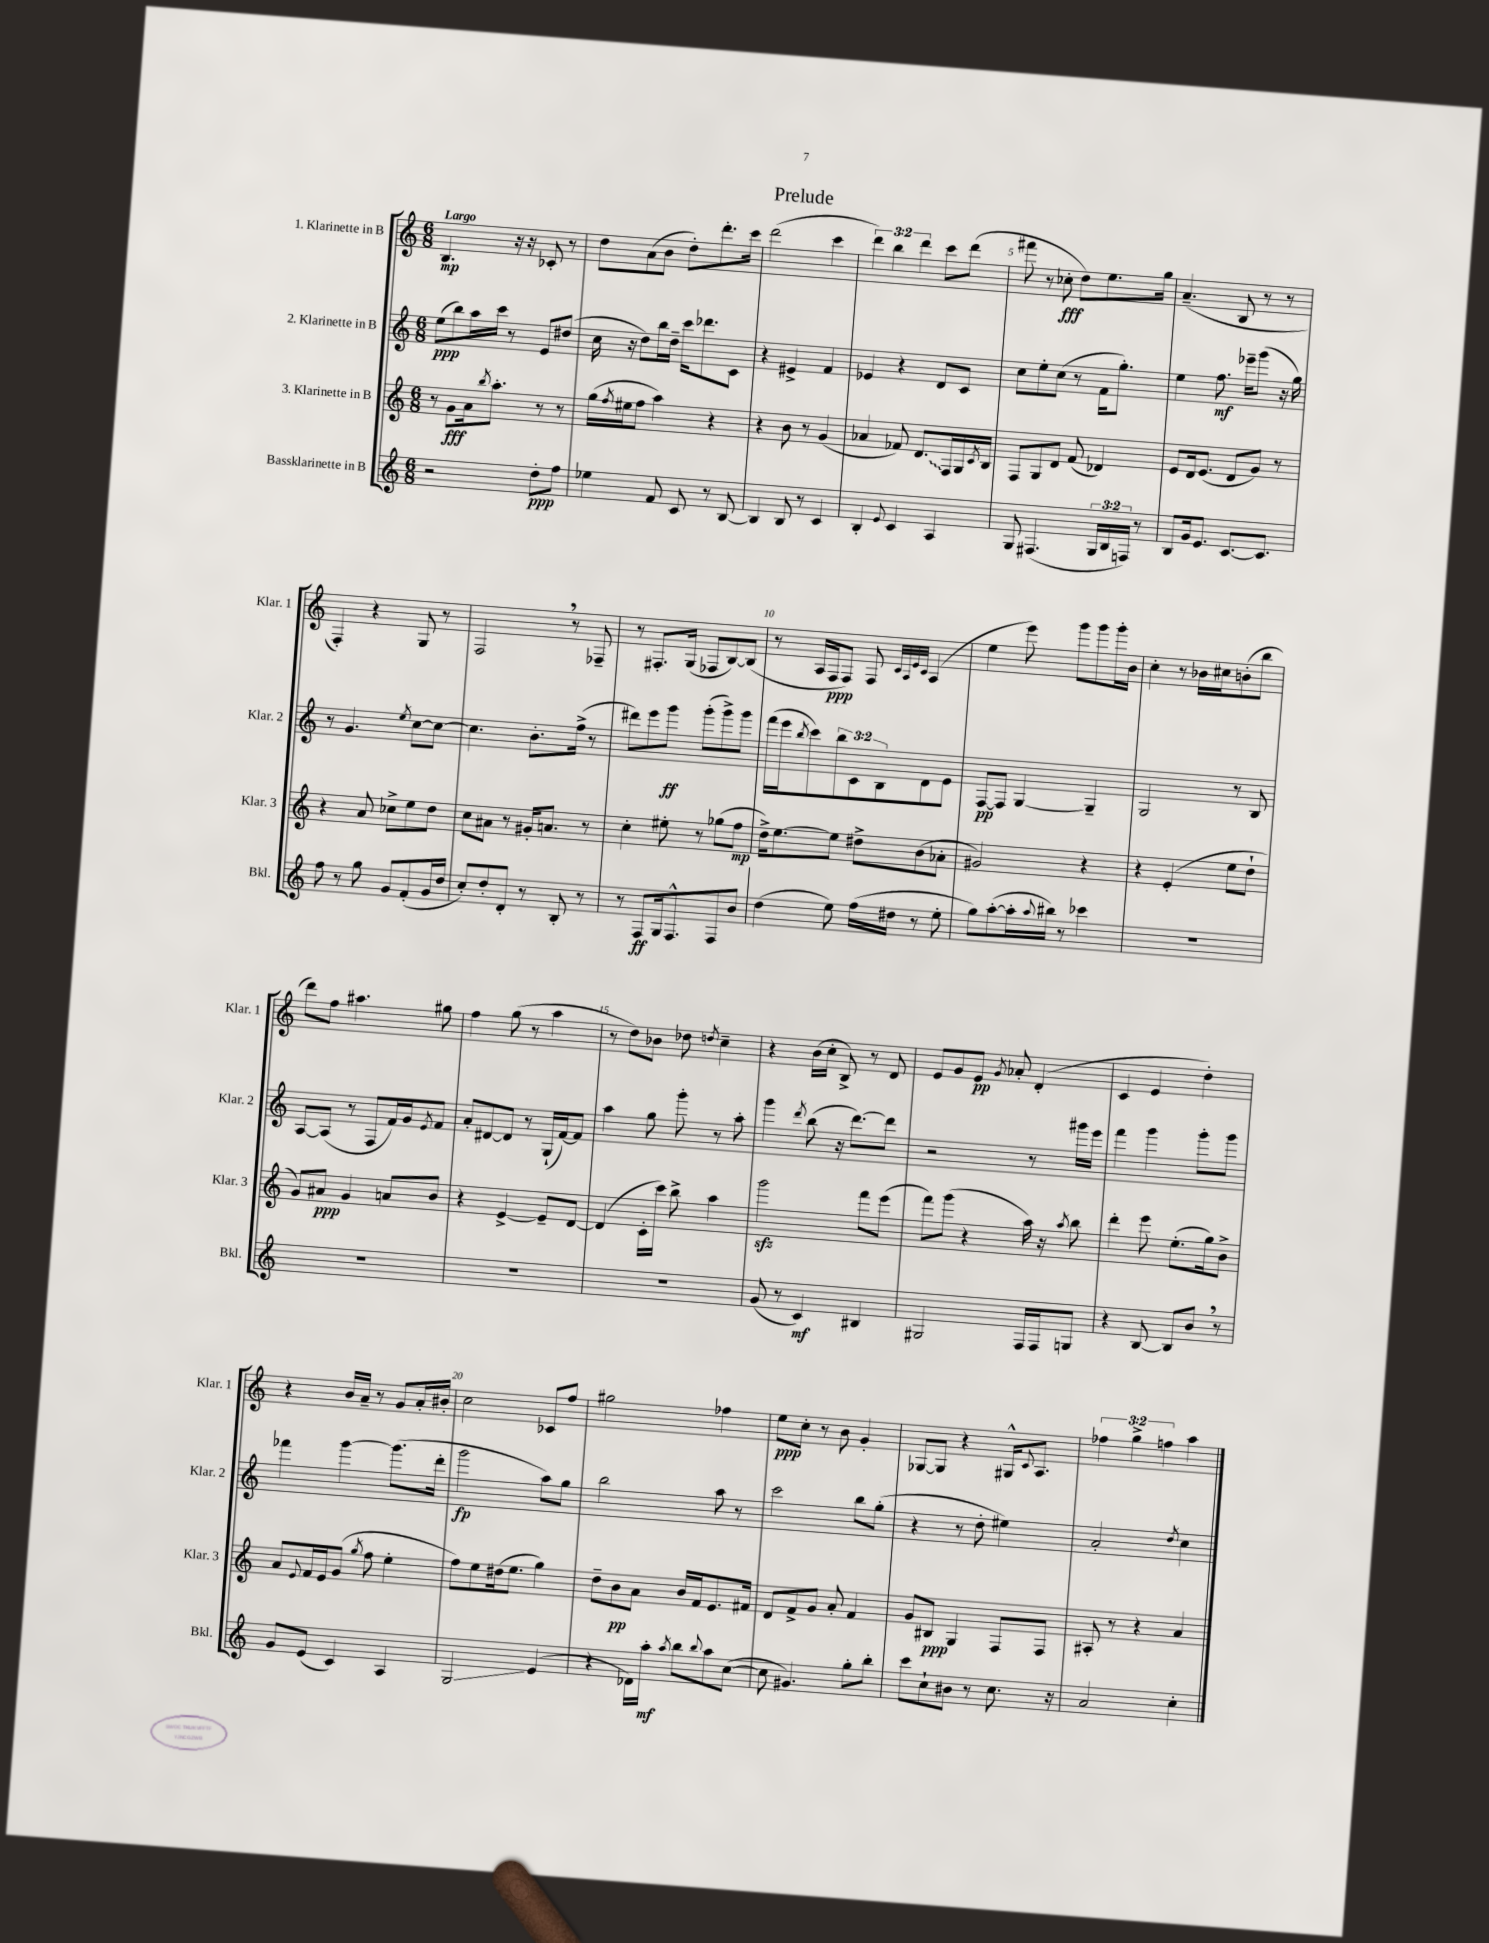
\header { title = "Prelude" }
<<
\new StaffGroup <<
\new Staff = "s0" \with { instrumentName = "1. Klarinette in B" shortInstrumentName = "Klar. 1" } {
    \clef treble \key c \major \numericTimeSignature \time 6/8 \override Staff.TupletNumber.text = #tuplet-number::calc-fraction-text \tempo "Largo"
    b4.\mp r16 r16 ces'8-. r8 |
    d''8 a'8( b'8 d''8-.) d'''8.-. c'''16 |
    d'''2( c'''4 |
    \tuplet 3/2 { d'''4) b''4 d'''4 } c'''8 d'''8( |
    fis'''8 r8 ces''8-.\fff d''8) e''8. g''16 |
    a'4.--( b8 r8 r8 |
    f4-.) r4 g8 r8 |
    f2 \breathe r8 fes8-- |
    r8 fis8.-. g16( fes8 b8~) b8( |
    r8 a16 f16\ppp f8) f8 \grace { c'32 a32 e'32 c'32 } a4( |
    e''4 e'''8) g'''8 g'''8 g'''16-. b'16 |
    c''4-. r8 bes'16 cis''16 b'8-.( b''8 |
    d'''8) f''8 ais''4. gis''8 |
    f''4 g''8( r8 a''4 |
    r8 d''8) bes'8 des''8 \acciaccatura { d''8 } c''4-- |
    r4 b'16( c''16-. b8->) r8 d'8 |
    e'8 g'8 e'8\pp \acciaccatura { g'8 } aes'8-. d'4-.( |
    c'4 e'4 d''4-.) |
    r4 b'16 a'16-- r8 g'8 a'16-. bis'16-. |
    c''2 ces'8 f''8 |
    gis''2 fes''4 |
    e''8\ppp c''8-. r8 b'8 g'4-. |
    ges8~ ges8 r4 gis16-^ \appoggiatura { c'8 } a8. |
    \tuplet 3/2 { fes''4 g''4-> f''4 } a''4 \bar "|." |
}
\new Staff = "s1" \with { instrumentName = "2. Klarinette in B" shortInstrumentName = "Klar. 2" } {
    \clef treble \key c \major \numericTimeSignature \time 6/8 \override Staff.TupletNumber.text = #tuplet-number::calc-fraction-text
    e''8\ppp( b''8) a''16 c'''16 r8 e'8 dis''8( |
    c''16 r16 d''8) b''16 d''16-- c'''16 des'''8. c'8 |
    r4 eis'4-> f'4 |
    ees'4 r4 d'8 c'8 |
    c''8 e''8-. c''8( r8 f'16 g''8.-.) |
    e''4 f''8.\mf ees'''16-- g'''8( r16 g''16) |
    r8 g'4. \acciaccatura { e''8 } c''8~ c''8~ |
    c''4. b'8.-. f''16->( r8 |
    dis'''8) e'''8 g'''8\ff g'''8-.( g'''8->) g'''8 |
    f'''16( e'''16 \acciaccatura { b''8 } c'''8) \tuplet 3/2 { b''8 c'8 b8 } d'8 e'8 |
    f8~\pp f8 g4~ g4-- |
    g2 r8 b8 |
    a8~ a8( r8 f8 f'16) g'16 \acciaccatura { e'8 } f'8 |
    a'8-. dis'8~ dis'8 r8 g16-!( f'16~) f'8 |
    a''4 g''8 g'''8-. r8 a''8-. |
    g'''4 \acciaccatura { d'''8 } b''8( r16 d'''8.~) d'''8 |
    r2 r8 gis'''16 e'''16 |
    f'''4 g'''4 g'''8-. g'''8 |
    fes'''4 g'''4~ g'''8.( d'''16-. |
    g'''2\fp a''8) g''8 |
    b''2 a''8 r8 |
    c'''2 b''8 g''8-.( |
    r4 r8 d''8-. eis''4) |
    a'2-. \acciaccatura { d''8 } c''4 \bar "|." |
}
\new Staff = "s2" \with { instrumentName = "3. Klarinette in B" shortInstrumentName = "Klar. 3" } {
    \clef treble \key c \major \numericTimeSignature \time 6/8
    r8 g'8\fff a'16 \acciaccatura { b''8 } a''8.-. r8 r8 |
    g''16( \acciaccatura { f''8 } eis''16 f''8 a''4) r4 |
    r4 b'8 r8 g'4( |
    aes'4 fes'8) \once \override Glissando.style = #'zigzag d'8.\glissando f16 g16 \acciaccatura { c'8 } b16 |
    f8 g8 d'8 f'8( des'4) |
    e'8 d'16 e'8.( d'8 g'8) r8 |
    r4 a'8 ces''8-> e''8 d''8 |
    c''8 ais'8 r8 gis'16-. a'8. r8 |
    c''4-. eis''8-. r8 ges''8( f''8\mp |
    d''16->) e''8.~ e''8 dis''8-> b'8( aes'8-. |
    gis'2) r4 |
    r4 e'4-.( e''8 d''8-! |
    g'8) ais'8\ppp g'4 a'8 b'8 |
    r4 e'4~-> e'8-- d'8~ |
    d'4( c'16-. c'''16) b''8-> a''4 |
    g'''2\sfz f'''8 e'''8( |
    f'''8) g'''8( r4 a''16) r16 \acciaccatura { a''8 } b''8 |
    d'''4-. e'''8 e''8.-.( g''16) b'8-> |
    a'8 \appoggiatura { e'8 } f'16 e'16 g'8( \acciaccatura { g''8 } f''8 e''4-. |
    f''8) e''8 dis''16( e''8. g''4) |
    d''8-- b'8\pp a'8 b'16 f'16 e'8. fis'16 |
    d'8 f'8-> g'8 a'8-. f'4 |
    g'8 bis8\ppp g4 f8 f8 |
    ais8-. r8 r4 a'4 \bar "|." |
}
\new Staff = "s3" \with { instrumentName = "Bassklarinette in B" shortInstrumentName = "Bkl." } {
    \clef treble \key c \major \numericTimeSignature \time 6/8 \override Staff.TupletNumber.text = #tuplet-number::calc-fraction-text
    r2 d''8-.\ppp f''8 |
    ees''4 f'8 c'8 r8 b8~ |
    b4 b8 r8 c'4 |
    b4-. \appoggiatura { e'8 } c'4 a4 |
    g8 fis4.( \tuplet 3/2 { g16 b16 f16) } r8 |
    b8 g'16 e'8. c'8.~ c'8. |
    f''8 r8 g''8 g'8 f'8-.( g'16 d''16 |
    c''8-.) d''8-. d'8-. r8 b8-. r8 |
    r8 f8\ff g16 f8.-^ f8 b'8 |
    d''4( e''8) f''16( dis''16 r8 e''8-. |
    g''8) a''8~-.( a''16-. \appoggiatura { a''8 } bis''16) r8 ces'''4 |
    R2. |
    R2. |
    R2. |
    R2. |
    g'8( r8 c'4\mf) bis4 |
    gis2 f16 f16 g8 |
    r4 b8~ b8 b'8 \breathe r8 |
    g'8 e'8( c'4) a4 |
    g2\glissando e'4( |
    r4 des'16) a''16-.\mf \acciaccatura { a''8 } b''8 \appoggiatura { b''8 } a''8 c''8~( |
    c''8 gis'4.) g''8-. b''8-. |
    c'''8 c''8-! bis'8 r8 c''8. r16 |
    a'2 c''4-. \bar "|." |
}
>>
>>
\layout { \context { \Score \override BarNumber.break-visibility = ##(#f #t #t) barNumberVisibility = #(every-nth-bar-number-visible 5) } }
